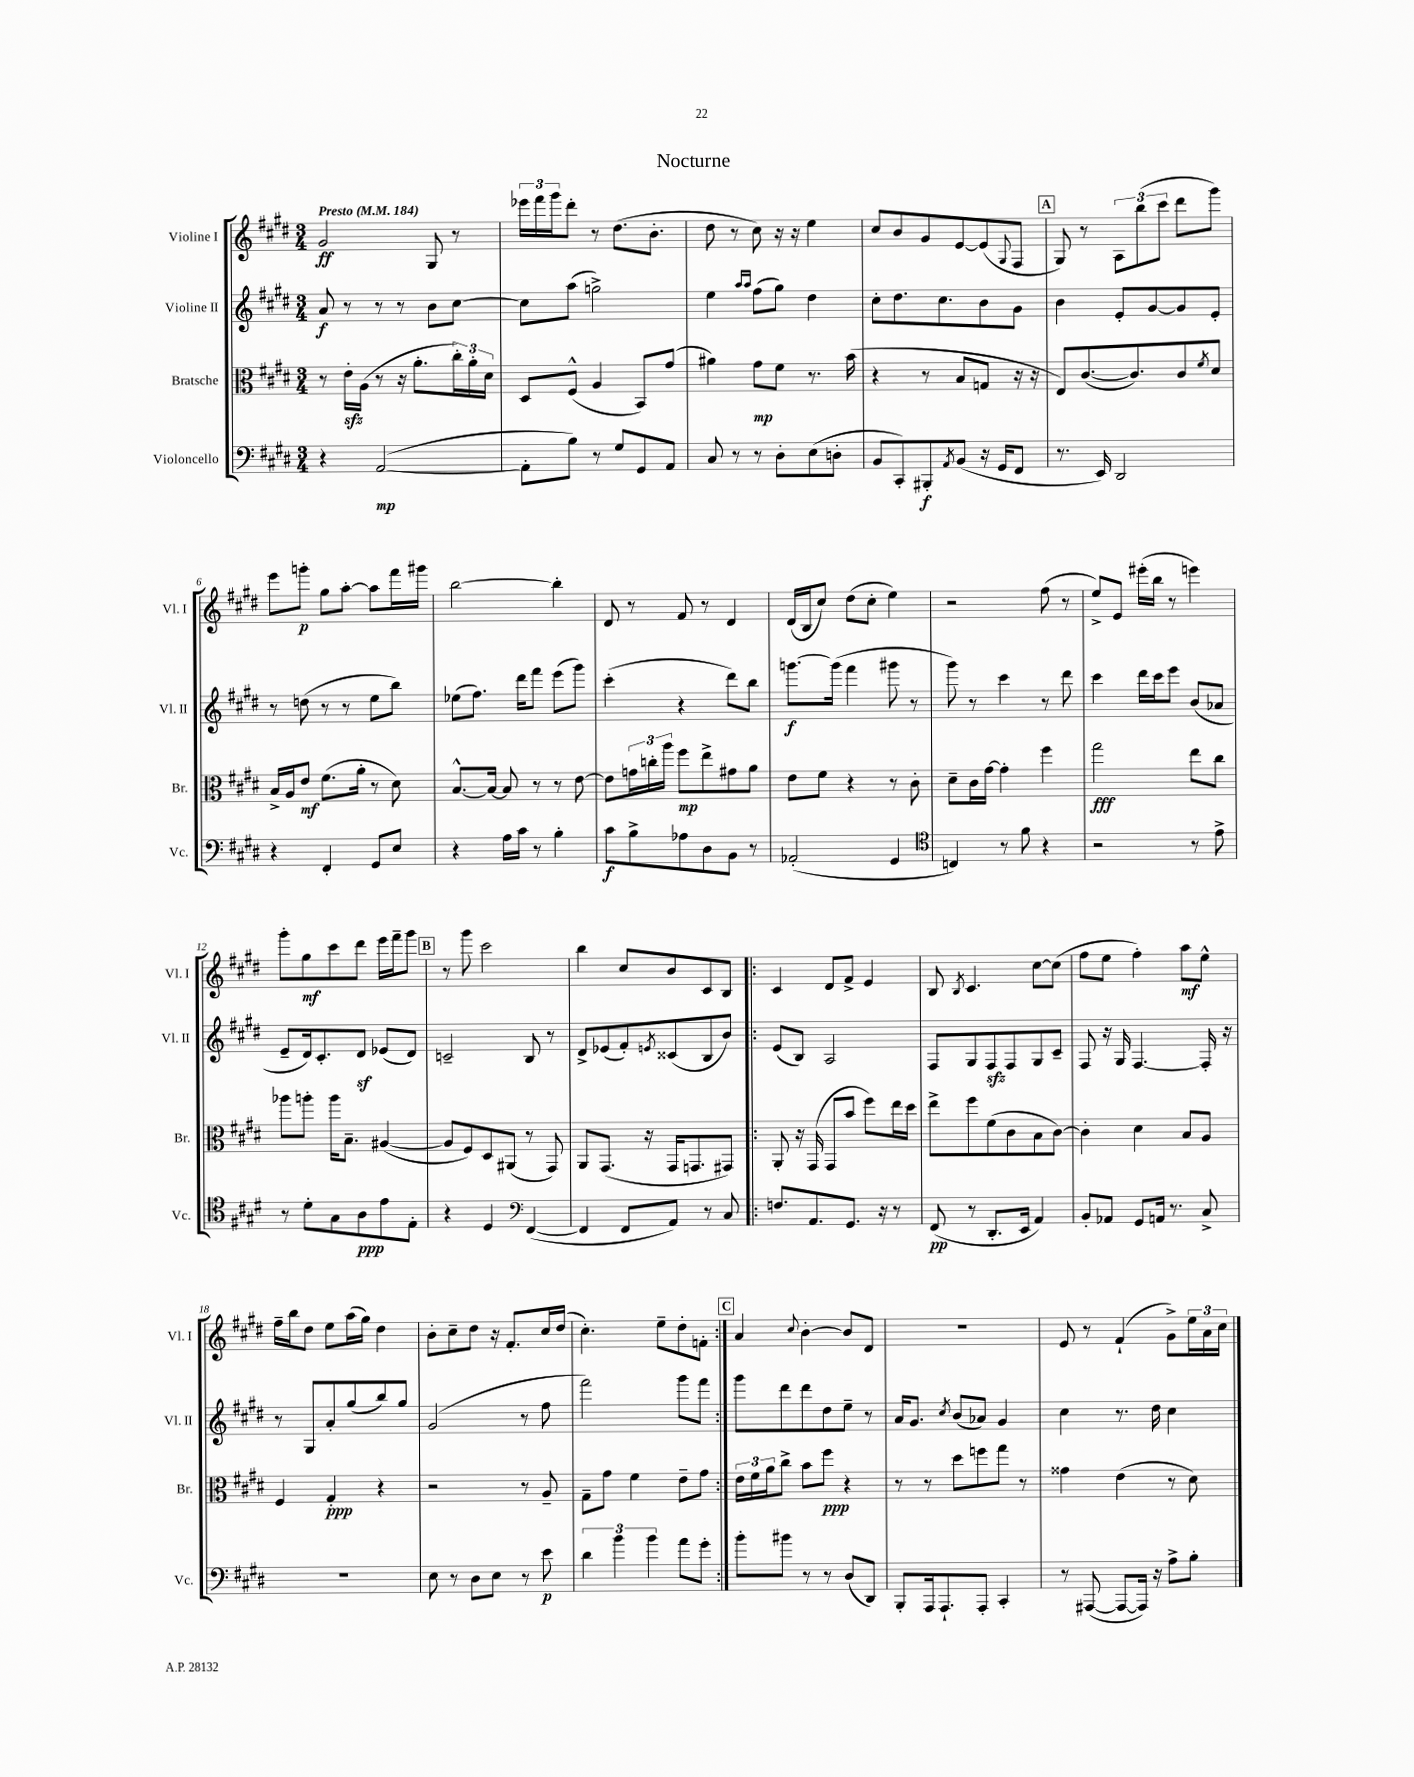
\header { title = "Nocturne" }
<<
\new StaffGroup <<
\new Staff = "s0" \with { instrumentName = "Violine I" shortInstrumentName = "Vl. I" } {
    \clef treble \key e \major \numericTimeSignature \time 3/4 \tempo "Presto" 4 = 184
    gis'2\ff gis8 r8 |
    \tuplet 3/2 { ees'''16 fis'''16 gis'''16 } dis'''8-. r8 dis''8.( b'8.-. |
    dis''8 r8 cis''8) r16 r16 e''4 |
    cis''8 b'8 gis'8 e'8~ e'8( \appoggiatura { gis8 } fis8 |
    \mark \markup { \box "A" } gis8) r8 \tuplet 3/2 { a8 b''8( cis'''8 } dis'''8 gis'''8) |
    e'''8 g'''8-.\p gis''8 a''8~-. a''8 fis'''16 gis'''16 |
    b''2~ b''4-. |
    dis'8 r8 fis'8 r8 dis'4 |
    dis'16( b16 cis''8) dis''8( cis''8-. e''4) |
    r2 fis''8( r8 |
    e''8->) e'8 eis'''16-.( b''16 r8 e'''4) |
    gis'''8-. gis''8\mf cis'''8 dis'''8 e'''16 fis'''16-- gis'''8 |
    \mark \markup { \box "B" } r8 gis'''8 cis'''2 |
    b''4 cis''8 b'8 cis'8 b8 |
    \repeat volta 2 { cis'4 dis'8 fis'8-> e'4 |
    b8 \acciaccatura { b8 } cis'4. cis''8~ cis''8( |
    fis''8 e''8 fis''4-.) a''8\mf e''8-^ |
    fis''16-- b''16 dis''8 e''8 a''16( gis''16) dis''4 |
    b'8-. cis''8-- dis''8 r16 fis'8.-. cis''16 dis''16( |
    cis''4.-.) e''8-- dis''8-. f'8-. | }
    \mark \markup { \box "C" } a'4 \appoggiatura { cis''8 } b'4~-. b'8 dis'8 |
    R2. |
    e'8 r8 fis'4-!( gis'8->) \tuplet 3/2 { e''16 a'16 cis''16 } \bar "|." |
}
\new Staff = "s1" \with { instrumentName = "Violine II" shortInstrumentName = "Vl. II" } {
    \clef treble \key e \major \numericTimeSignature \time 3/4
    a'8\f r8 r8 r8 b'8 cis''8~ |
    cis''8 a''8( g''2->) |
    e''4 \grace { a''16 a''16 } fis''8( gis''8) dis''4 |
    cis''8-. dis''8. cis''8. b'8 gis'8 |
    \mark \markup { \box "A" } b'4 e'8-. gis'8~ gis'8 e'8-. |
    r8 d''8( r8 r8 e''8 b''8) |
    ees''8( fis''8.) dis'''16 fis'''8 e'''8( gis'''8) |
    cis'''4-.( r4 dis'''8) b''8 |
    g'''8.~\f g'''16( fis'''4 gis'''8 r8 |
    gis'''8) r8 cis'''4 r8 dis'''8 |
    cis'''4 dis'''16 cis'''16 e'''8 b'8( aes'8 |
    e'8-- dis'16) cis'8.-. dis'8\sf ees'8( dis'8) |
    \mark \markup { \box "B" } c'2-- b8 r8 |
    dis'8-> ees'8( fis'8-.) \acciaccatura { e'8 } cisis'8( b8 b'8) |
    \repeat volta 2 { e'8( b8) a2 |
    fis8 gis8 fis8\sfz fis8 gis8 cis'8-- |
    fis8 r16 gis16 fis4.~ fis16-. r16 |
    r8 gis8 a'8-. gis''8( b''8) gis''8 |
    gis'2( r8 fis''8 |
    fis'''2) gis'''8 fis'''8 | }
    \mark \markup { \box "C" } gis'''8 dis'''8 dis'''8 dis''8 e''8-- r8 |
    a'16 gis'8. \acciaccatura { cis''8 } b'8( aes'8) gis'4 |
    cis''4 r8. dis''16 cis''4 \bar "|." |
}
\new Staff = "s2" \with { instrumentName = "Bratsche" shortInstrumentName = "Br." } {
    \clef alto \key e \major \numericTimeSignature \time 3/4
    r8 e'16-.\sfz a16( r8 r16 a'8.-. \tuplet 3/2 { cis''16-.) a'16-. dis'16 } |
    dis8 fis8-^( a4 b,8) gis'8( |
    ais'4) gis'8\mp fis'8 r8. b'16( |
    r4 r8 b8 g8 r16 r16 |
    \mark \markup { \box "A" } e8) cis'8.~( cis'8.) cis'8 \acciaccatura { fis'8 } dis'8 |
    b16-> a16 e'8\mf fis'8.( a'16-. r8 dis'8) |
    b8.~-^ b16~ b8 r8 r8 e'8~ |
    e'8 \tuplet 3/2 { g'16 c''16-. a''16 } fis''8\mp e''8-> gis'8 a'8 |
    e'8 fis'8 r4 r8 cis'8-. |
    dis'8-- cis'16 gis'16~ gis'4-. fis''4 |
    gis''2\fff e''8 cis''8 |
    aes''8 a''8-. a''16 b8.-- ais4~( |
    \mark \markup { \box "B" } ais8 fis8) dis8 ais,8( r8 gis,8) |
    a,8 gis,8.( r16 gis,16 g,8. gis,8) |
    \repeat volta 2 { a,8-. r16 gis,16( gis,8 b'8 fis''8) e''16 dis''16 |
    e''8-> fis''8 fis'8( cis'8 b8 cis'8~) |
    cis'4-. dis'4 b8 a8 |
    fis4 gis4-.\ppp r4 |
    r2 r8 a8-- |
    gis8-- gis'8 fis'4 e'8-- gis'8 | }
    \mark \markup { \box "C" } \tuplet 3/2 { e'16 fis'16 a'16 } cis''8-> b'8 fis''8\ppp r4 |
    r8 r8 dis''8 f''8 gis''8 r8 |
    gisis'4 e'4( r8 dis'8) \bar "|." |
}
\new Staff = "s3" \with { instrumentName = "Violoncello" shortInstrumentName = "Vc." } {
    \clef bass \key e \major \numericTimeSignature \time 3/4
    r4 a,2~\mp( |
    a,8-. b8) r8 gis8 gis,8 a,8 |
    cis8 r8 r8 dis8-. e8( d8-. |
    b,8 cis,8-.) bis,,8-.\f \acciaccatura { a,8 } b,8( r16 gis,16 fis,8 |
    \mark \markup { \box "A" } r8. e,16) dis,2 |
    r4 fis,4-. gis,8 e8 |
    r4 a16 cis'16 r8 b4-. |
    cis'8\f b8-> aes8 dis8 b,8 r8 |
    aes,2-.( gis,4 |
    \clef tenor c4) r8 fis'8 r4 |
    r2 r8 e'8-> |
    r8 dis'8-. gis8 a8\ppp e'8 e8-. |
    \mark \markup { \box "B" } r4 dis4 \clef bass fis,4~( |
    fis,4 fis,8 a,8) r8 cis8 |
    \repeat volta 2 { f8. a,8. gis,8. r16 r8 |
    fis,8\pp( r8 dis,8.-. e,16 a,4) |
    b,8-. aes,8 gis,8 a,16 r8. cis8-> |
    R2. |
    e8 r8 dis8 e8 r8 e'8\p |
    \tuplet 3/2 { dis'4 b'4 b'4 } a'8 gis'8-. | }
    \mark \markup { \box "C" } b'8-. bis'8 r8 r8 dis8( dis,8) |
    b,,8-. a,,16 a,,8.-! a,,8-. cis,4-. |
    r8 ais,,8~( ais,,8~ ais,,16) r16 a8-> b8-. \bar "|." |
}
>>
>>
